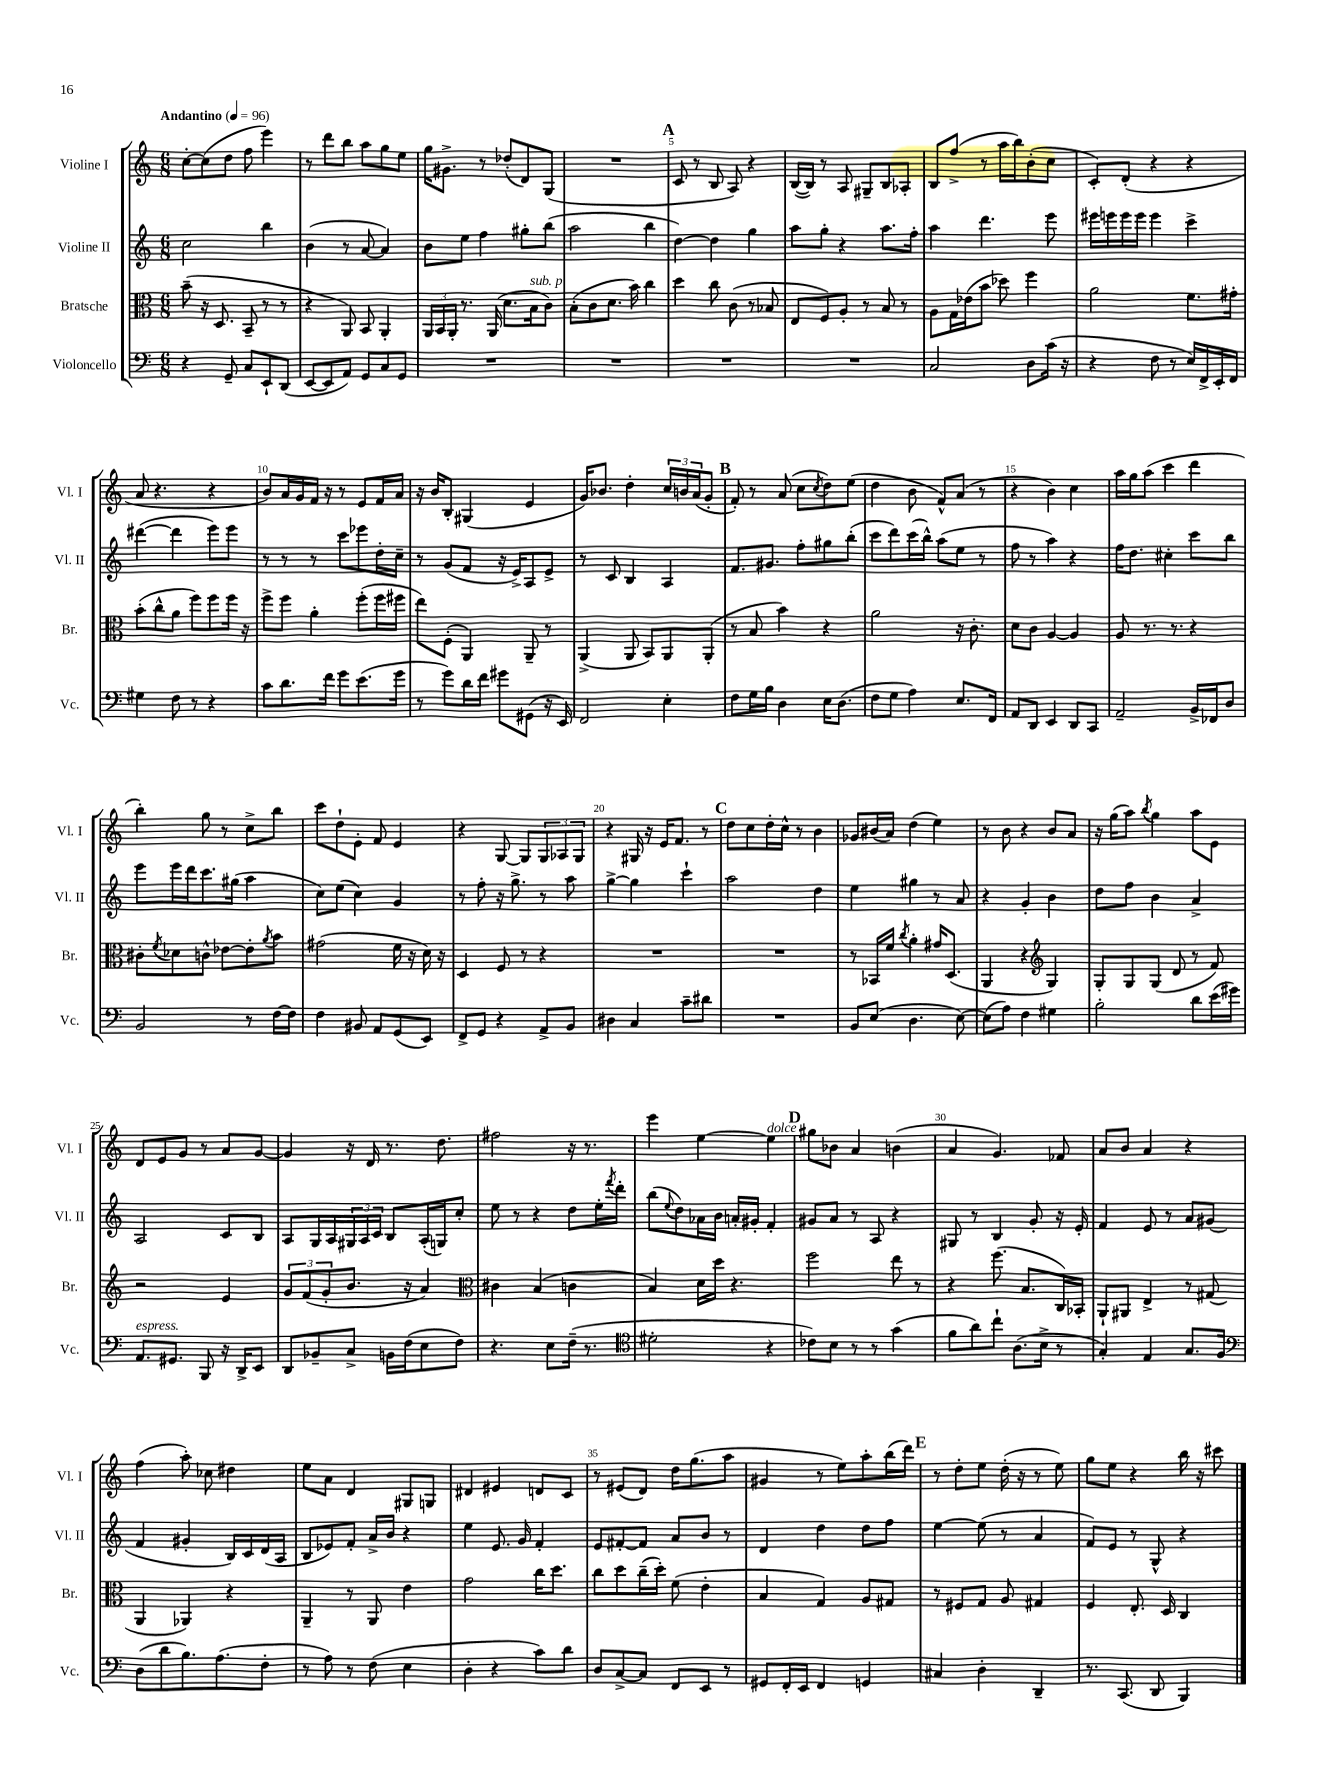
<<
\new StaffGroup <<
\new Staff = "s0" \with { instrumentName = "Violine I" shortInstrumentName = "Vl. I" } {
    \clef treble \key c \major \numericTimeSignature \time 6/8 \tempo "Andantino" 4 = 96
    c''8~-. c''8( d''8 f''8 e'''4) |
    r8 d'''8 b''8 a''8 g''8 e''8 |
    g''16 gis'8.-> r8 des''8-.( d'8) g8( |
    R2. |
    \mark \markup { \bold "A" } c'8 r8 b8 a8) r4 |
    b16~( b16) r8 a8 gis8-- b8 aes8-. |
    b8 f''8->( r8 a''16 b''16) b'8-.( c''8 |
    c'8-.) d'8-.( r4 r4 |
    a'8 r4. r4 |
    b'8) a'16 g'16 f'16 r16 r8 e'8 f'16 a'16 |
    r16 b'16 b8-. gis4( e'4 |
    g'16) bes'8. d''4-. \tuplet 3/2 { c''16 b'16 a'16( } g'8-. |
    \mark \markup { \bold "B" } f'8-.) r8 a'8( c''8 \acciaccatura { c''8 } d''8) e''8( |
    d''4 b'8 f'8-^) a'8( r8 |
    r4 b'4) c''4 |
    a''16 g''16 a''8( c'''4 d'''4 |
    b''4-.) g''8 r8 c''8-> b''8 |
    c'''8 d''8-! e'8-. f'8 e'4 |
    r4 g8~ g8 \tuplet 3/2 { g8 aes8 g8 } |
    r4 gis16 r16 e'16 f'8. r8 |
    \mark \markup { \bold "C" } d''8 c''8 d''16-. c''16-^ r8 b'4 |
    ges'8 bis'16( a'16) d''4( e''4) |
    r8 b'8 r4 b'8 a'8 |
    r16 g''16( a''8) \acciaccatura { b''8 } g''4 a''8 e'8 |
    d'8 e'8 g'8 r8 a'8 g'8~ |
    g'4 r16 d'16 r8. d''8. |
    fis''2 r16 r8. |
    e'''4 e''4~ e''4^\markup { \italic "dolce" } |
    \mark \markup { \bold "D" } gis''8 bes'8 a'4 b'4( |
    a'4 g'4.) fes'8 |
    a'8 b'8 a'4 r4 |
    f''4( a''8-.) ces''8 dis''4 |
    e''8 a'8 d'4 gis8 g8 |
    dis'4 eis'4 d'8 c'8 |
    r8 eis'8( d'8) d''16 g''8.( a''8 |
    gis'4 r8 e''8) a''8-. b''16( d'''16) |
    \mark \markup { \bold "E" } r8 d''8-. e''8 d''16-.( r16 r8 e''8) |
    g''8 e''8 r4 b''16 r16 cis'''8 \bar "|." |
}
\new Staff = "s1" \with { instrumentName = "Violine II" shortInstrumentName = "Vl. II" } {
    \clef treble \key c \major \numericTimeSignature \time 6/8
    c''2 b''4 |
    b'4( r8 a'8~ a'4) |
    b'8 e''8 f''4 gis''8-. b''8( |
    a''2 b''4 |
    \mark \markup { \bold "A" } d''4~) d''4 g''4 |
    a''8 g''8-. r4 a''8. f''16-. |
    a''4 d'''4. e'''8 |
    eis'''16 e'''16 e'''16 e'''16 e'''4 c'''4-> |
    dis'''4~( dis'''4 e'''8) e'''8 |
    r8 r8 r8 c'''8 ees'''8 d''16-. c''16-- |
    r8 g'8( f'8 r16 e'16->) a8 e'8-> |
    r8 c'8 b4 a4 |
    \mark \markup { \bold "B" } f'8. gis'8. f''8-. gis''8 b''8-.( |
    c'''8 d'''8) c'''16( b''16-^) a''8( e''8 r8 |
    f''8 r8 a''4) r4 |
    f''16 d''8. cis''4-. c'''8 b''8 |
    e'''8 e'''16 d'''16 c'''8. gis''16( a''4 |
    c''8) e''8( c''4) g'4 |
    r8 f''8-. r16 g''8.-> r8 a''8 |
    g''4~-> g''4 c'''4-! |
    \mark \markup { \bold "C" } a''2 d''4 |
    e''4 gis''4 r8 a'8 |
    r4 g'4-. b'4 |
    d''8 f''8 b'4 a'4-> |
    a2 c'8 b8 |
    a8 g16 a16 \tuplet 3/2 { gis16 a16 c'16 } b8 a16-.( g16) c''8-. |
    e''8 r8 r4 d''8 e''16-. \acciaccatura { f'''8 } d'''16-. |
    b''8( \appoggiatura { e''8 } d''8) aes'16 b'16 a'16-. gis'16-. f'4-. |
    \mark \markup { \bold "D" } gis'8 a'8 r8 a8 r4 |
    gis8 r8 b4 g'8-. r16 e'16-. |
    f'4 e'8 r8 a'8 gis'8( |
    f'4 gis'4-. b16) c'16 d'16( a16 |
    b8 ees'8) f'8-. a'16-> b'16 r4 |
    e''4 e'8. g'16 f'4-. |
    e'8 fis'8~-. fis'8 a'8 b'8 r8 |
    d'4 d''4 d''8 f''8 |
    \mark \markup { \bold "E" } e''4~ e''8( r8 a'4 |
    f'8) e'8 r8 g8-^ r4 \bar "|." |
}
\new Staff = "s2" \with { instrumentName = "Bratsche" shortInstrumentName = "Br." } {
    \clef alto \key c \major \numericTimeSignature \time 6/8
    b'8--( r16 d8. b,8-- r8 r8 |
    r4 a,8) b,8 a,4-. |
    \tuplet 3/2 { a,16 b,16 a,16-. } r8. a,16( d'8. b16^\markup { \italic "sub. p" } c'8) |
    b8-.( c'8 d'8. b'16) c''4 |
    \mark \markup { \bold "A" } d''4 c''8 c'8( r8 bes8 |
    e8 f8) a8-. r8 b8 r8 |
    a8 g16 ees'16( b'8 des''8) f''4 |
    a'2 f'8. gis'16-. |
    b'8-.( c''8-^ a'8 f''8) f''8 f''16 r16 |
    f''8-> f''8 a'4-. f''8-.( f''16 fis''16 |
    e''8) f8-.( a,4) a,8-- r8 |
    a,4->( a,8 b,8) a,8 a,8-.( |
    \mark \markup { \bold "B" } r8 b8 b'4) r4 |
    a'2 r16 c'8.-. |
    d'8 c'8 a4~ a4 |
    a8 r8. r8. r4 |
    cis'8-. \acciaccatura { f'8 } des'8 c'8-^ ees'8~ ees'8-. \acciaccatura { a'8 } b'8 |
    gis'2( f'16 r16 d'16) r16 |
    d4 f8 r8 r4 |
    R2. |
    \mark \markup { \bold "C" } R2. |
    r8 bes,16 f'16 \acciaccatura { c''8 } a'4-. gis'16 d8.( |
    a,4 r4 \clef treble g4) |
    g8-. g8 g8( d'8 r8 f'8) |
    r2 e'4 |
    \tuplet 3/2 { g'8 f'8( g'8-. } b'8. r16 a'4) |
    \clef alto cis'4 b4( c'4 |
    b4) d'16 d''16 r4. |
    \mark \markup { \bold "D" } f''2 e''8 r8 |
    r4 f''8.( b8. c16) bes,16-. |
    a,8-! ais,8 e4-> r8 gis8( |
    a,4 aes,4) r4 |
    a,4-- r8 a,8 e'4 |
    g'2 c''16 d''8. |
    c''8 d''8 c''16--( d''16-.) f'8( e'4-. |
    b4 g4) a8 gis8 |
    \mark \markup { \bold "E" } r8 fis8 g8 a8 gis4 |
    f4 e8.-. d16 c4 \bar "|." |
}
\new Staff = "s3" \with { instrumentName = "Violoncello" shortInstrumentName = "Vc." } {
    \clef bass \key c \major \numericTimeSignature \time 6/8
    r4 g,8-- c8 e,8-! d,8( |
    e,8~ e,8 a,8) g,8 c8 g,8 |
    R2. |
    R2. |
    \mark \markup { \bold "A" } R2. |
    R2. |
    c2 d8 c'16( r16 |
    r4 f8 r8 e16) f,16-> e,16-. f,16 |
    gis4 f8 r8 r4 |
    c'8 d'8. f'16 g'8 e'8.( g'16 |
    r8 g'8) d'16 f'16 gis'8 gis,8( r16 e,16) |
    f,2 e4-. |
    \mark \markup { \bold "B" } f8 g16 b16 d4 e16 d8.( |
    f8 g8 a4) e8. f,16 |
    a,8 d,8 e,4 d,8 c,8 |
    a,2-- b,16-> fes,16 d8 |
    b,2 r8 f16~ f16 |
    f4 bis,8 a,8 g,8( e,8) |
    f,8-> g,8 r4 a,8-> b,8 |
    dis4 c4 c'8-- dis'8 |
    \mark \markup { \bold "C" } R2. |
    b,8 e8( d4. e8~) |
    e8( a8) f4 gis4 |
    b2-. d'8 e'16( gis'16) |
    a,8.^\markup { \italic "espress." } gis,8. b,,8 r16 d,16-> e,8 |
    d,8 bes,8-- c8-> b,16 f16( e8 f8) |
    r4. e8 f16--( r8. |
    \clef tenor dis'2-. r4 |
    \mark \markup { \bold "D" } ces'8) b8 r8 r8 g'4( |
    f'8 a'8) c''8-! a8.( b16-> r8 |
    g4-.) e4 g8. f16 |
    \clef bass d8( d'8 b8.) a8.( f8-. |
    r8 a8) r8 f8( e4 |
    d4-. r4 c'8) d'8 |
    d8 c8~-> c8 f,8 e,8 r8 |
    gis,8 f,16-. e,16 f,4 g,4 |
    \mark \markup { \bold "E" } cis4 d4-. d,4-- |
    r8. c,8.( d,8 b,,4) \bar "|." |
}
>>
>>
\layout { \context { \Score \override BarNumber.break-visibility = ##(#f #t #t) barNumberVisibility = #(every-nth-bar-number-visible 5) } }
